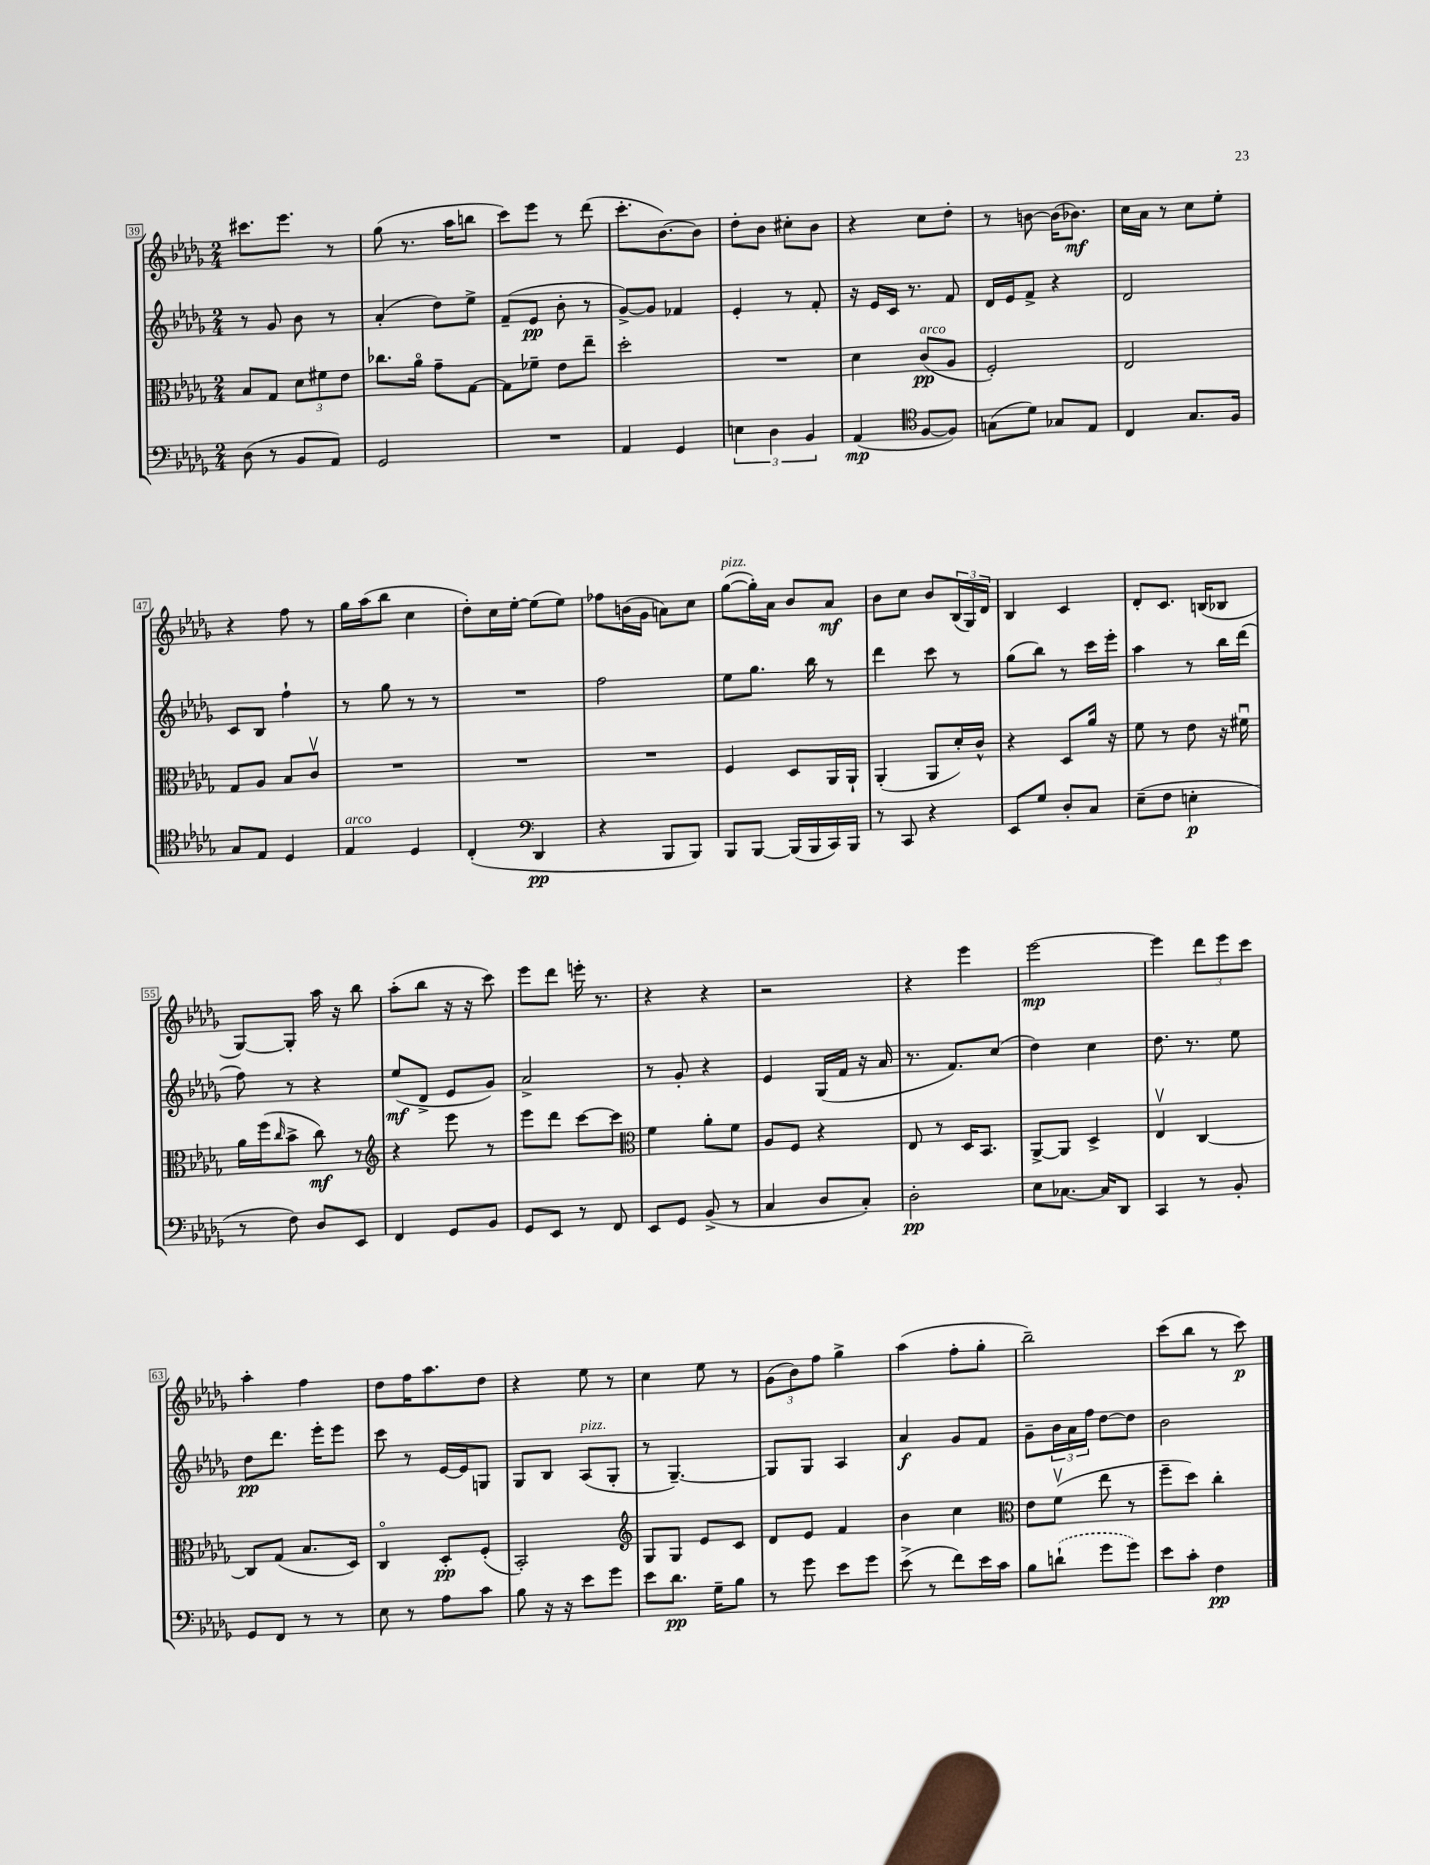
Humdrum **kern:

**kern	**dynam	**kern	**dynam	**kern	**dynam	**kern	**dynam
*part4	*part4	*part3	*part3	*part2	*part2	*part1	*part1
*staff4	*staff4	*staff3	*staff3	*staff2	*staff2	*staff1	*staff1
*clefF4	*	*clefC3	*	*clefG2	*	*clefG2	*
*k[b-e-a-d-g-]	*	*k[b-e-a-d-g-]	*	*k[b-e-a-d-g-]	*	*k[b-e-a-d-g-]	*
*M2/4	*	*M2/4	*	*M2/4	*	*M2/4	*
=39	=39	=39	=39	=39	=39	=39	=39
(8D-\	.	8B-/L	.	8r	.	8.ccc#X\L	.
8r	.	8G-/J	.	8g-/	.	.	.
.	.	.	.	.	.	8.eee-\J	.
8BB-/L	.	12d-\L	.	8b-\	.	.	.
.	.	12f#X\	.	.	.	.	.
8AA-/J)	.	.	.	8r	.	8r	.
.	.	12e-\J	.	.	.	.	.
=40	=40	=40	=40	=40	=40	=40	=40
2GG-/	.	8.cc-X\L	.	(4a-'/	.	(8gg-\	.
.	.	.	.	.	.	8.r	.
.	.	16a-\Jk	.	.	.	.	.
.	.	8g-~\L	.	8dd-\L)	.	.	.
.	.	.	.	.	.	16aa-\KL	.
.	.	[8G-\J	.	8ee-^\J	.	8bbn\J	.
=41	=41	=41	=41	=41	=41	=41	=41
2r	.	8G-\L]	.	(8f~/L	.	8ccc\L)	.
.	.	8f-X~\J	.	8e-/J	pp	8eee-\J	.
.	.	8e-\L	.	8b-'\	.	8r	.
.	.	8ee-~\J	.	8r	.	(8ddd-\	.
=42	=42	=42	=42	=42	=42	=42	=42
4AA-/	.	2dd-'\	.	[8g-^/L)	.	8.ccc'\L	.
.	.	.	.	8g-/J]	.	.	.
.	.	.	.	.	.	[8.b-\)	.
4GG-/	.	.	.	4f-X/	.	.	.
.	.	.	.	.	.	8b-\J]	.
=43	=43	=43	=43	=43	=43	=43	=43
6En\	.	2r	.	4e-'/	.	8dd-'\L	.
.	.	.	.	.	.	8b-\J	.
6D-\	.	.	.	.	.	.	.
.	.	.	.	8r	.	8cc#X'\L	.
6BB-/	.	.	.	.	.	.	.
.	.	.	.	8f'/	.	8b-\J	.
=44	=44	=44	=44	=44	=44	=44	=44
(4AA-/	mp	4d-\	.	16r	.	4r	.
.	.	.	.	16e-/LL	.	.	.
.	.	.	.	16c/JJ	.	.	.
.	.	.	.	8.r	.	.	.
*clefC4	*	*	*	*	*	*	*
!	!	!LO:TX:a:i:t=arco	!	!	!	!	!
[8F/L	.	(8c/L	pp	.	.	8cc\L	.
8F/J])	.	8A-/J	.	8f/	.	8dd-'\J	.
=45	=45	=45	=45	=45	=45	=45	=45
(8Gn\L	.	2F'/)	.	16d-/LL	.	8r	.
.	.	.	.	16e-/J	.	.	.
8d-\J)	.	.	.	8f^/J	.	[8bn\	.
8G-X/L	.	.	.	4r	.	(16b\KL]	.
.	.	.	.	.	.	8.b-X\J)	mf
8E-/J	.	.	.	.	.	.	.
=46	=46	=46	=46	=46	=46	=46	=46
4C/	.	2E-/	.	2d-/	.	16cc\LL	.
.	.	.	.	.	.	16a-\JJ	.
.	.	.	.	.	.	8r	.
8.G-/L	.	.	.	.	.	8cc\L	.
.	.	.	.	.	.	8ee-'\J	.
16F/Jk	.	.	.	.	.	.	.
!!LO:LB:g=z
=47	=47	=47	=47	=47	=47	=47	=47
8G-/L	.	8G-/L	.	8c/L	.	4r	.
8E-/J	.	8A-/J	.	8B-/J	.	.	.
4D-/	.	8B-/L	.	4ff`\	.	8ff\	.
.	.	8cv/J	.	.	.	8r	.
=48	=48	=48	=48	=48	=48	=48	=48
!LO:TX:a:i:t=arco	!	!	!	!	!	!	!
4E-/	.	2r	.	8r	.	16gg-\LL	.
.	.	.	.	.	.	(16aa-\J	.
.	.	.	.	8gg-\	.	8bb-\J	.
4D-/	.	.	.	8r	.	4cc\	.
.	.	.	.	8r	.	.	.
=49	=49	=49	=49	=49	=49	=49	=49
(4C'/	.	2r	.	2r	.	8dd-'\L)	.
.	.	.	.	.	.	16cc\L	.
.	.	.	.	.	.	[16ee-'\JJ	.
*clefF4	*	*	*	*	*	*	*
4DD-/	pp	.	.	.	.	(8ee-\L]	.
.	.	.	.	.	.	8ee-\J)	.
=50	=50	=50	=50	=50	=50	=50	=50
4r	.	2r	.	2ff\	.	8ff-X\L	.
.	.	.	.	.	.	(16bn\L	.
.	.	.	.	.	.	16g-\JJ	.
8BBB-/L	.	.	.	.	.	8an\L)	.
8BBB-/J)	.	.	.	.	.	8cc\J	.
=51	=51	=51	=51	=51	=51	=51	=51
!	!	!	!	!	!	!LO:TX:a:i:t=pizz.	!
8BBB-/L	.	4F/	.	8ee-\L	.	([8gg-\L	.
[8BBB-/J	.	.	.	8.gg-\J	.	16gg-'\L])	.
.	.	.	.	.	.	16a-\JJ	.
(16BBB-/LL]	.	8D-/L	.	.	.	8b-/L	.
16BBB-/	.	.	.	16bb-\	.	.	.
16CC/)	.	16AA-/L	.	8r	.	8a-/J	mf
16BBB-/JJ	.	16AA-`/JJ	.	.	.	.	.
=52	=52	=52	=52	=52	=52	=52	=52
8r	.	(4AA-'/	.	4ddd-\	.	8b-\L	.
8CC/	.	.	.	.	.	8cc\J	.
4r	.	8AA-/L	.	8ccc\	.	8b-/L	.
.	.	16d-'/L)	.	8r	.	(24B-/L	.
.	.	.	.	.	.	24G-/)	.
.	.	16c^^/JJ	.	.	.	.	.
.	.	.	.	.	.	24d-/JJ	.
=53	=53	=53	=53	=53	=53	=53	=53
8EE-/L	.	4r	.	(8gg-\L	.	4B-/	.
8G-/J	.	.	.	8bb-\J)	.	.	.
8D-'/L	.	8D-/L	.	8r	.	4c/	.
8C/J	.	16a-/Jk	.	16ccc\LL	.	.	.
.	.	16r	.	16eee-'\JJ	.	.	.
=54	=54	=54	=54	=54	=54	=54	=54
(8E-~\L	.	8f\	.	4aa-\	.	8d-'/L	.
8F\J	.	8r	.	.	.	8.c/J	.
4En'\	p	8e-\	.	8r	.	.	.
.	.	.	.	.	.	(16Bn/KL	.
.	.	16r	.	16bb-\LL	.	8B-X/J	.
.	.	16f#Xu\	.	(16ddd-\JJ	.	.	.
!!LO:LB:g=z
=55	=55	=55	=55	=55	=55	=55	=55
8r	.	16a-\LL	.	8ff\)	.	[8G-/L)	.
.	.	(16ff\J	.	.	.	.	.
.	.	16qqcc/	.	.	.	.	.
8F\)	.	8b-^\J	.	8r	.	8G-'/J]	.
8D-/L	.	8cc\)	mf	4r	.	16aa-\	.
.	.	.	.	.	.	16r	.
8EE-/J	.	8r	.	.	.	8bb-\	.
=56	=56	=56	=56	=56	=56	=56	=56
*	*	*clefG2	*	*	*	*	*
4FF/	.	4r	.	(8ee-/L	mf	(8aa-'\L	.
.	.	.	.	8d-^/J	.	8bb-\J	.
8GG-/L	.	8eee-\	.	8e-/L	.	16r	.
.	.	.	.	.	.	16r	.
8BB-/J	.	8r	.	8g-/J)	.	8ccc\)	.
=57	=57	=57	=57	=57	=57	=57	=57
8GG-/L	.	8eee-\L	.	2a-^/	.	8eee-\L	.
8EE-/J	.	8ddd-\J	.	.	.	8ddd-\J	.
8r	.	[8ccc\L	.	.	.	16eeen'\	.
.	.	.	.	.	.	8.r	.
8FF/	.	8ccc\J]	.	.	.	.	.
=58	=58	=58	=58	=58	=58	=58	=58
*	*	*clefC3	*	*	*	*	*
8EE-/L	.	4f\	.	8r	.	4r	.
8GG-/J	.	.	.	8g-'/	.	.	.
(8BB-^/	.	8a-'\L	.	4r	.	4r	.
8r	.	8f\J	.	.	.	.	.
=59	=59	=59	=59	=59	=59	=59	=59
4C/	.	8A-/L	.	4e-/	.	2r	.
.	.	8F/J	.	.	.	.	.
8D-/L	.	4r	.	(16G-/LL	.	.	.
.	.	.	.	16f/JJ	.	.	.
8C'/J)	.	.	.	16r	.	.	.
.	.	.	.	16a-/	.	.	.
=60	=60	=60	=60	=60	=60	=60	=60
2D-'\	pp	8E-/	.	8.r	.	4r	.
.	.	8r	.	.	.	.	.
.	.	.	.	8.f/L)	.	.	.
.	.	16D-/KL	.	.	.	4eee-\	.
.	.	8.BB-/J	.	.	.	.	.
.	.	.	.	(8cc/J	.	.	.
=61	=61	=61	=61	=61	=61	=61	=61
8E-\L	.	[8AA-^/L	.	4dd-\)	.	[2eee-\	mp
[8.C-X\J	.	8AA-/J]	.	.	.	.	.
.	.	4D-^/	.	4cc\	.	.	.
16C-/KL]	.	.	.	.	.	.	.
8DD-/J	.	.	.	.	.	.	.
=62	=62	=62	=62	=62	=62	=62	=62
4CC/	.	4E-v/	.	8.dd-\	.	4eee-\]	.
.	.	.	.	8.r	.	.	.
8r	.	[4C/	.	.	.	12ddd-\L	.
.	.	.	.	.	.	12eee-\	.
8BB-'/	.	.	.	8ee-\	.	.	.
.	.	.	.	.	.	12ccc\J	.
!!LO:LB:g=z
=63	=63	=63	=63	=63	=63	=63	=63
8GG-/L	.	8C/L]	.	8dd-\L	pp	4aa-'\	.
8FF/J	.	(8G-/J	.	8.ddd-\J	.	.	.
8r	.	8.B-/L	.	.	.	4ff\	.
.	.	.	.	16eee-'\KL	.	.	.
8r	.	.	.	8eee-\J	.	.	.
.	.	16D-/Jk)	.	.	.	.	.
=64	=64	=64	=64	=64	=64	=64	=64
8E-\	.	4C/	.	8ccc\	.	8dd-\L	.
8r	.	.	.	8r	.	16ff\K	.
.	.	.	.	.	.	8.aa-\	.
8A-\L	.	8D-'/L	pp	[16e-/LL	.	.	.
.	.	.	.	16e-/J]	.	.	.
8c\J	.	(8F'/J	.	8Gn/J	.	8dd-\J	.
=65	=65	=65	=65	=65	=65	=65	=65
8B-\	.	2BB-'/)	.	8G-/L	.	4r	.
16r	.	.	.	8B-/J	.	.	.
16r	.	.	.	.	.	.	.
!	!	!	!	!LO:TX:a:i:t=pizz.	!	!	!
8e-\L	.	.	.	(8A-/L	.	8ee-\	.
8g-\J	.	.	.	8G-'/J	.	8r	.
=66	=66	=66	=66	=66	=66	=66	=66
*	*	*clefG2	*	*	*	*	*
8e-\L	.	8G-/L	.	8r	.	4cc\	.
8.d-\J	pp	8G-/J	.	[4.G-~/)	.	.	.
.	.	8e-/L	.	.	.	8ee-\	.
16G-~\KL	.	.	.	.	.	.	.
8B-\J	.	8c/J	.	.	.	8r	.
=67	=67	=67	=67	=67	=67	=67	=67
8r	.	8d-/L	.	8G-/L]	.	(12g-\L	.
.	.	.	.	.	.	12b-\)	.
8g-\	.	8e-/J	.	8G-/J	.	.	.
.	.	.	.	.	.	12ff\J	.
8e-\L	.	4f/	.	4A-/	.	4gg-^\	.
8g-\J	.	.	.	.	.	.	.
=68	=68	=68	=68	=68	=68	=68	=68
(8e-^\	.	4b-\	.	4a-/	f	(4aa-\	.
8r	.	.	.	.	.	.	.
8f\L)	.	4cc\	.	8g-/L	.	8ff'\L	.
16e-\L	.	.	.	8f/J	.	8gg-'\J	.
16c\JJ	.	.	.	.	.	.	.
=69	=69	=69	=69	=69	=69	=69	=69
*	*	*clefC3	*	*	*	*	*
8B-\L	.	8e-\L	.	8g-~\L	.	2bb-~\)	.
(8dn`\J	.	(8fv\J	.	24b-\L	.	.	.
.	.	.	.	24a-\	.	.	.
.	.	.	.	24ff\JJ	.	.	.
8g-\L	.	8ee-\	.	[8dd-\L	.	.	.
8g-\J)	.	8r	.	8dd-\J]	.	.	.
=70	=70	=70	=70	=70	=70	=70	=70
8e-\L	.	8ff~\L	.	2b-\	.	(8ccc\L	.
8c'\J	.	8dd-\J)	.	.	.	8bb-\J	.
4F\	pp	4cc'\	.	.	.	8r	.
.	.	.	.	.	.	8ccc\)	p
==	==	==	==	==	==	==	==
*-	*-	*-	*-	*-	*-	*-	*-
